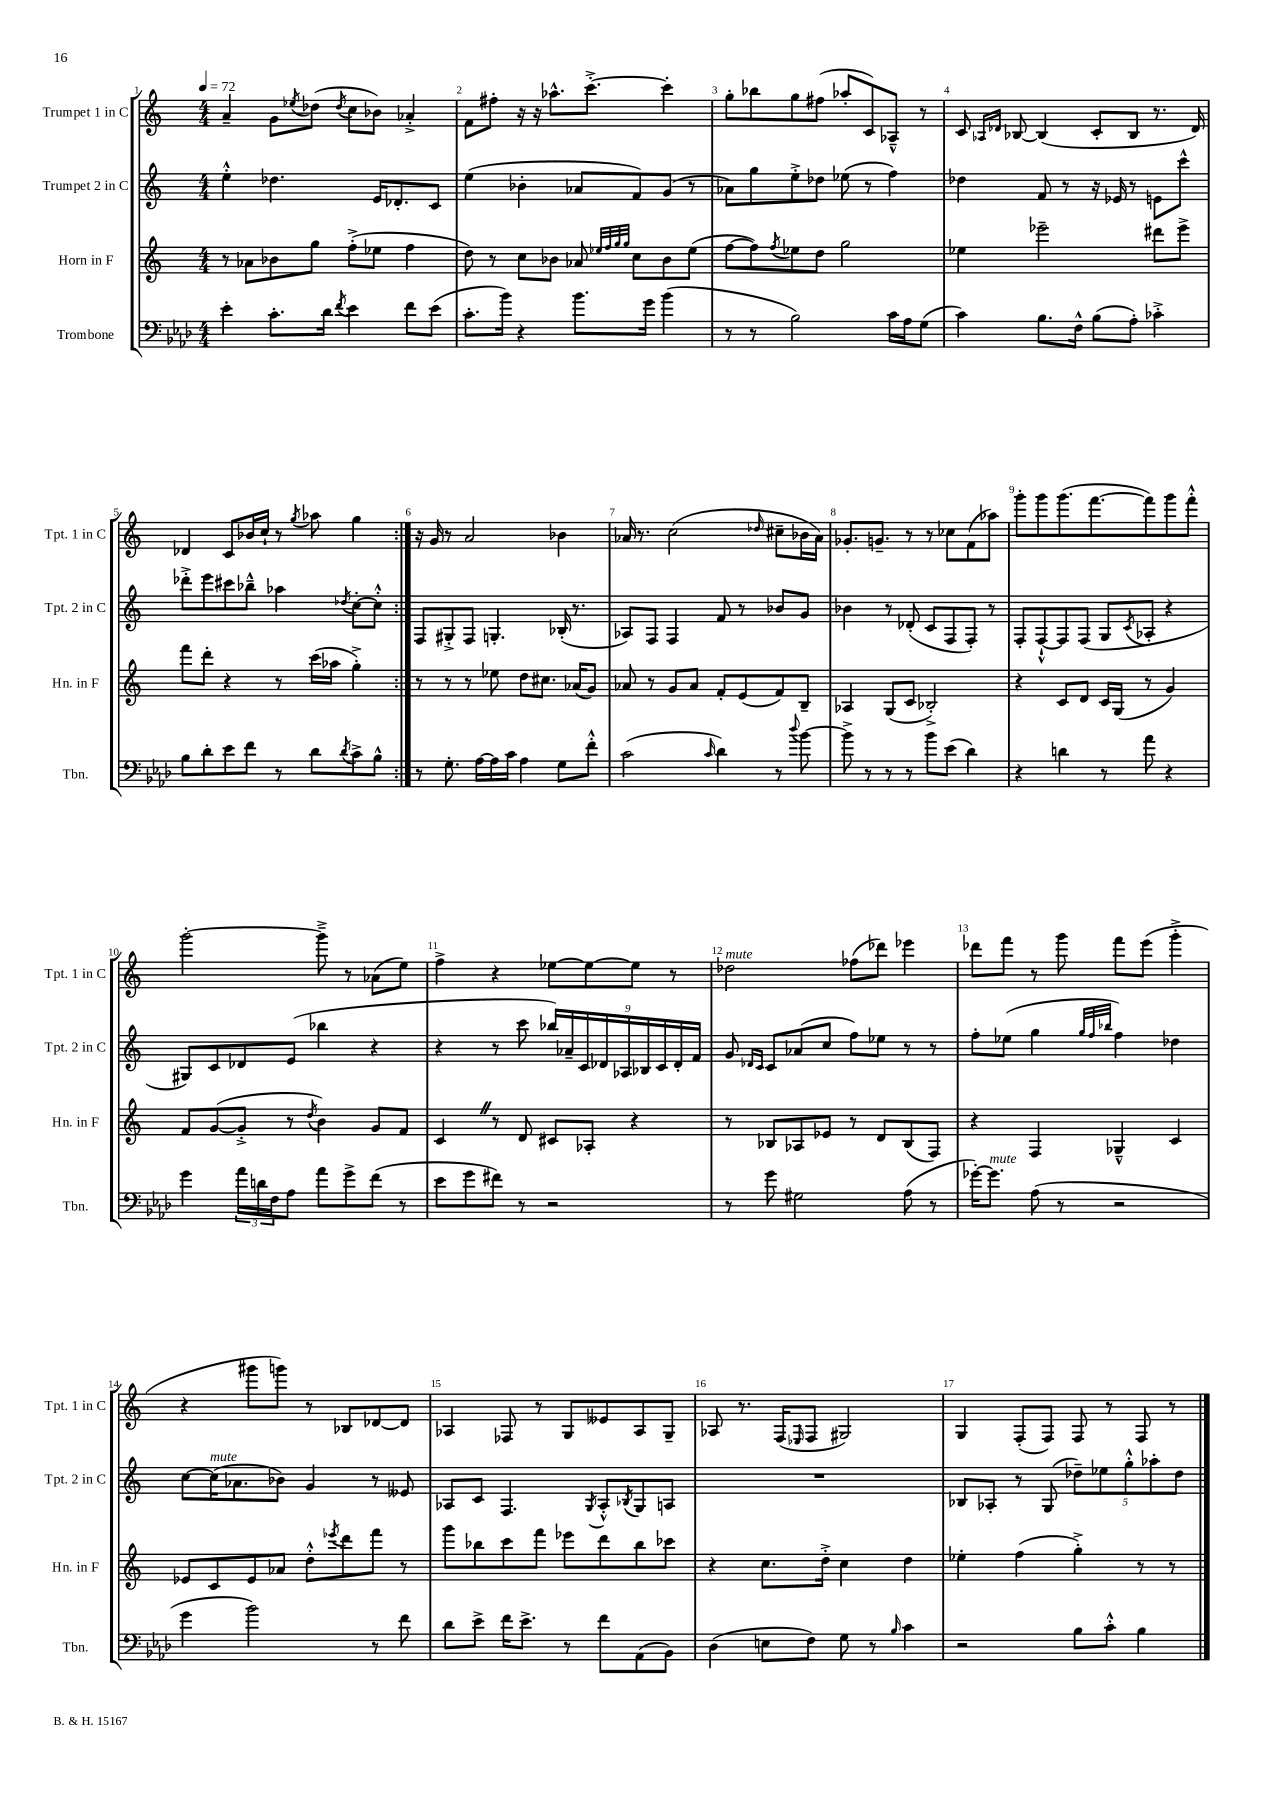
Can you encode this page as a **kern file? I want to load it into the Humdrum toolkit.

**kern	**kern	**kern	**kern
*part4	*part3	*part2	*part1
*staff4	*staff3	*staff2	*staff1
*I"Trombone	*I"Horn in F	*I"Trumpet 2 in C	*I"Trumpet 1 in C
*I'Tbn.	*I'Hn. in F	*I'Tpt. 2 in C	*I'Tpt. 1 in C
*clefF4	*clefG2	*clefG2	*clefG2
*k[b-e-a-d-]	*k[]	*k[]	*k[]
*M4/4	*M4/4	*M4/4	*M4/4
*MM72	*MM72	*MM72	*MM72
=1	=1	=1	=1
4e-'\	8r	4ee'^^\	4a~/
.	8a-X\L	.	.
8.c'\L	8b-X\	4.dd-X\	8g\L
.	.	.	8qee-X/
.	8gg\J	.	(8dd-X\J
16d-\Jk	.	.	.
8qf/	.	.	8qdd-/
4e-\	(8ff'^\L	.	8cc\L
.	8ee-X\J	16e/KL	8b-X\J)
.	.	8.d-X'/	.
8f\L	4ff\	.	4a-X'^/
(8e-\J	.	8c/J	.
=2	=2	=2	=2
8.c'\L	8dd\)	(4ee\	8f\L
.	8r	.	8ff#X'\J
16b-\Jk)	.	.	.
4r	8cc\L	4b-X'\	16r
.	.	.	16r
.	8b-X\J	.	8.aa-X^^\L
8.b-\L	8a-X/	8a-X/L	.
.	.	.	[8.ccc'^\J
.	32qqee-X/LLL	.	.
.	32qqff/	.	.
.	32qqgg/	.	.
.	32qqgg/JJJ	.	.
.	8cc\L	8f/)	.
16g\Jk	.	.	.
(4b-\	8b-\	(8g/J	4ccc'\]
.	(8ee-\J	8r	.
=3	=3	=3	=3
8r	[8ff\L	8a-X\L)	8gg'\L
8r	8ff\])	8gg\	8bb-X\
.	8qff/	.	.
2B-\)	8ee-X\	8ee'^\	8gg\
.	8dd\J	8dd-X\J	(8ff#X\J
.	2gg\	(8ee-X\	8aa-X'/L
.	.	8r	8c/)
16c\LL	.	4ff\)	8A-X~^^/J
16A-\J	.	.	.
(8G\J	.	.	8r
=4	=4	=4	=4
4c\)	4ee-X\	4dd-X\	8c/
.	.	.	16qqA-X/LL
.	.	.	16qqd-X/JJ
.	.	.	[8B-X/
8.B-\L	2eee-X~\	8f/	(4B-/]
.	.	8r	.
16F^^\Jk	.	.	.
(8B-\L	.	16r	8c'/L
.	.	16e-X/	.
8A-'\J)	.	8r	8B-/J
4c-X'^\	8ddd#X\L	8en\L	8.r
.	8eee-^\J	8ccc^^\J	.
.	.	.	16d-/)
!!LO:LB:g=z
=5	=5	=5	=5
8B-\L	8fff\L	8ddd-X'^\L	4d-X/
8d-'\	8ddd'\J	8eee\	.
8e-\	4r	8ccc#X\	8c/L
8f\J	.	8bb-X~^^\J	16b-X/L
.	.	.	16cc`/JJ
8r	8r	4aa-X\	8r
.	.	.	8qgg/
8d-\L	(16ccc\LL	.	8aa-X\
.	16aa-X\JJ	.	.
8qd-/	.	8qdd-X/	.
8c^\	4gg'^\)	[8cc'\L	4gg\
8B-^^\J	.	8cc'^^\J]	.
=6:|!	=6:|!	=6:|!	=6:|!
8r	8r	8F/L	16r
.	.	.	16g/
8.G'\	8r	8G#X'^/	8r
.	8r	8F/J	2a/
[16A-\LL	.	.	.
16A-\]	8ee-X\	4.Gn'/	.
16c\JJ	.	.	.
4A-\	8dd\L	.	.
.	8.cc#X\J	.	.
8G\L	.	(16B-X'/	4b-X\
.	(16a-X/KL	8.r	.
8f'^^\J	8g/J)	.	.
=7	=7	=7	=7
(2c\	8a-X/	8A-X/L)	16a-X/
.	.	.	8.r
.	8r	8F/J	.
.	8g/L	4F/	(2cc\
.	8a-/J	.	.
16qqc/	.	.	.
4d-\)	8f'/L	8f/	.
.	(8e/	8r	.
.	.	.	16qqdd-X/
8r	8f/)	8b-X/L	8cc#X~\L
8qqdd-/	.	.	.
[8b-\	8B~/J	8g/J	16b-X\L
.	.	.	16a-\JJ)
=8	=8	=8	=8
8b-^\]	4A-X/	4b-X\	8.g-X'/L
8r	.	.	.
.	.	.	8.gn~/J
8r	(8G/L	8r	.
8r	8c/J	(8d-X'/	8r
8b-\L	2B-X'^/)	8c/L	8r
(8e-\J	.	8F/	8cc-X\L
4d-\)	.	8F'/J)	(8f\
.	.	8r	8aa-X\J)
=9	=9	=9	=9
4r	4r	8F'/L	8ggg'\L
.	.	[8F`^^/	8ggg\
4dn\	8c/L	8F/]	(8.ggg\
.	8d/J	(8F/J	.
.	.	.	[8.fff\
8r	16c/LL	8G/L	.
.	(16G/JJ	.	.
.	.	8qc/	.
8a-\	8r	8A-X'/J	8fff\])
4r	4g/)	4r	8ggg\
.	.	.	8fff'^^\J
!!LO:LB:g=z
=10	=10	=10	=10
4g\	8f/L	8G#X/L)	[2ggg'\
.	([8g/	8c/	.
24a-\LL	8g'^/J]	8d-X/	.
24dn\	.	.	.
24F\J	.	.	.
8A-\J	8r	(8e/J	.
.	8qdd/	.	.
8a-\L	4b\)	4bb-X\	8ggg~^\]
8g^\	.	.	8r
(8f\J	8g/L	4r	(8a-X\L
8r	8f/J	.	8ee\J)
=11	=11	=11	=11
8e-\L	4cZ/	4r	4ff^\
8g\	.	.	.
8f#X\J)	8r	8r	4r
8r	8d/	8ccc\	.
2r	8c#X/L	18bb-X/LL)	[8ee-X\L
.	.	18a-X~/	.
.	.	18c/	.
.	8A-X'/J	.	8ee-\_
.	.	18d-X/	.
.	.	18A-X/	.
.	4r	.	8ee-\J]
.	.	18B-X/	.
.	.	18c/	.
.	.	.	8r
.	.	18d-'/	.
.	.	18f/JJ	.
=12	=12	=12	=12
!	!	!	!LO:TX:a:i:t=mute
8r	8r	8g/	2dd-X\
.	.	16qqd-X/LL	.
.	.	16qqc/JJ	.
8g\	8B-X/L	8c/L	.
2G#X\	8A-X/	(8a-X/	.
.	8e-X/J	8cc/J	.
.	8r	8ff\L)	(8ff-X\L
.	8d/L	8ee-X\J	8ddd-X\J)
(8A-\	(8B-/	8r	4eee-X\
8r	8F/J)	8r	.
=13	=13	=13	=13
[16g-X'\KL)	4r	8ff'\L	8ddd-X\L
!LO:TX:a:i:t=mute	!	!	!
8.g-\J]	.	.	.
.	.	(8ee-X\J	8fff\J
(8A-\	4F/	4gg\	8r
8r	.	.	8ggg\
.	.	32qqgg/LLL	.
.	.	32qqff/	.
.	.	32qqbb-X/JJJ	.
2r	4G-X~^^/	4ff\)	8fff\L
.	.	.	(8eee\J
.	4c/	4dd-X\	4ggg'^\
!!LO:LB:g=z
=14	=14	=14	=14
4g\	8e-X/L	[8cc\L	4r
!	!	!LO:TX:a:i:t=mute	!
.	8c/	(16cc\K]	.
.	.	8.a-X\	.
2b-\)	8e-/	.	8ggg#X\L
.	8a-X/J	8b-X\J)	8gggn\J)
.	8dd'^^\L	4g/	8r
.	8qeee-X/	.	.
.	8ddd\	.	8B-X/L
8r	8fff\J	8r	[8d-X/
8f\	8r	8e--X/	8d-/J]
=15	=15	=15	=15
8d-\L	8ggg\L	8A-X/L	4A-X/
8e-^\J	8bb-X\	8c/J	.
16f\KL	8ccc\	4.F/	8F-X/
8.e-^\J	.	.	.
.	8fff\J	.	8r
8r	8eee-X\L	.	8G/L
.	.	8qG/	.
8f\L	8ddd\	8A-'^^/L	8e--X/
.	.	8qB-X/	.
(8AA-\	8bb-\	8G/	8A-/
8BB-\J)	8ccc-X\J	8An/J	8G~/J
=16	=16	=16	=16
(4D-\	4r	1r	8A-X/
.	.	.	8.r
8En\L	8.cc\L	.	.
.	.	.	(16F/KL
.	.	.	16qqE-X/
8F\J)	.	.	8F/J
.	16dd'^\Jk	.	.
8G\	4cc\	.	2G#X/)
8r	.	.	.
16qqB-/	.	.	.
4c\	4dd\	.	.
=17	=17	=17	=17
2r	4ee-X'\	8B-X/L	4G/
.	.	8A-X'/J	.
.	(4ff\	8r	(8F'/L
.	.	(8G/	8F/J)
8B-\L	4gg'^\)	10dd-X~\L)	8F/
.	.	10ee-X\	.
8c'^^\J	.	.	8r
.	.	10gg'^^\	.
4B-\	8r	.	8F/
.	.	10aa-X'\	.
.	8r	.	8r
.	.	10dd-\J	.
==	==	==	==
*-	*-	*-	*-
